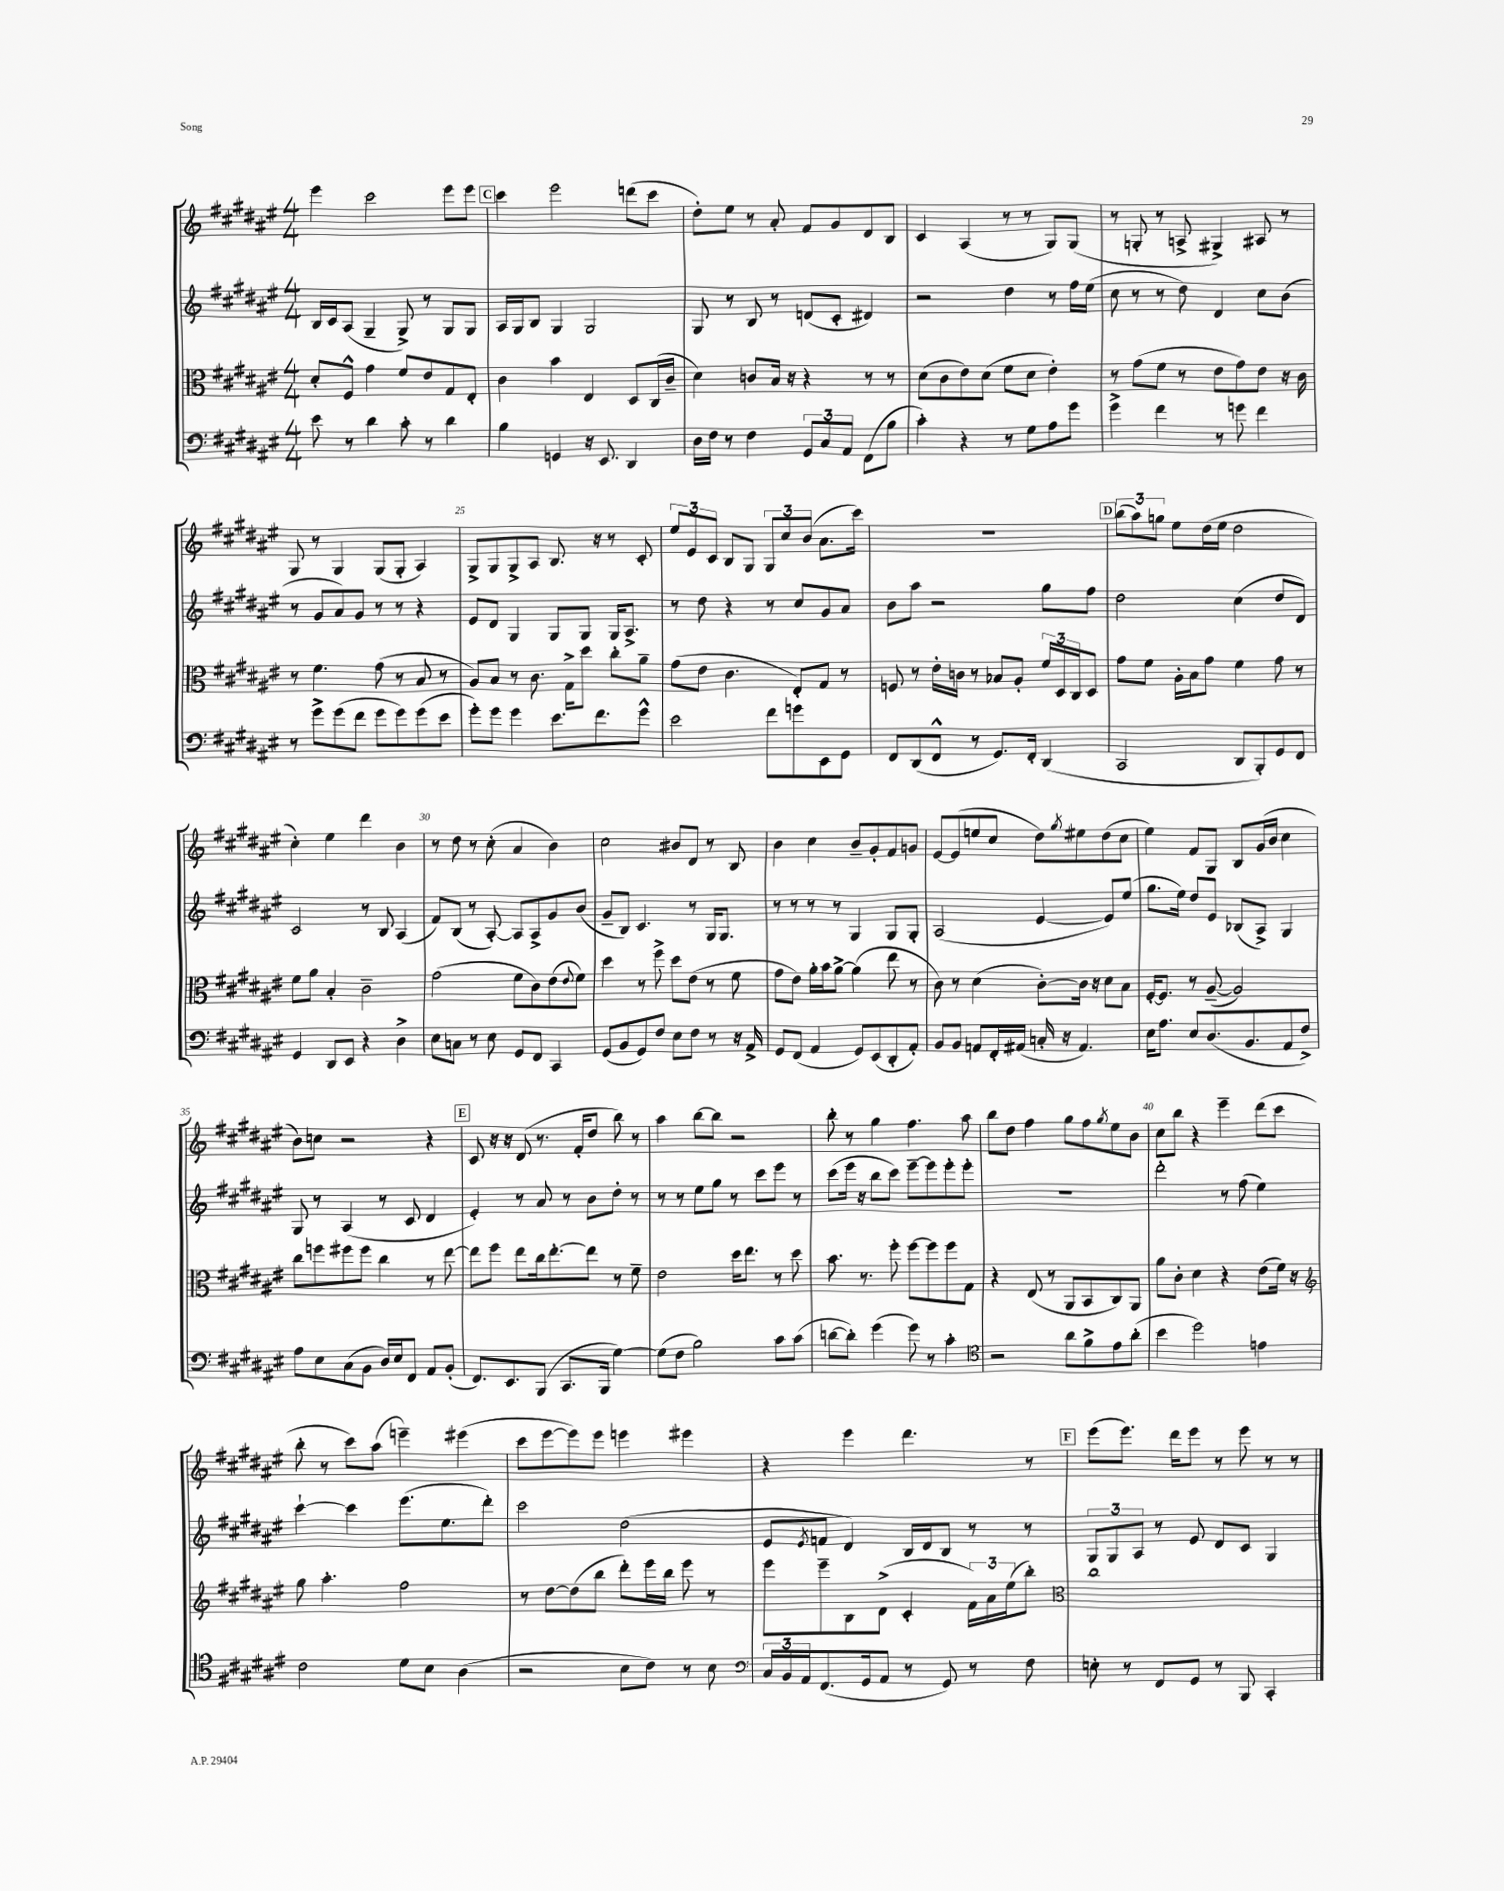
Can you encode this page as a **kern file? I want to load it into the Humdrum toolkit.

**kern	**kern	**kern	**kern
*staff4	*staff3	*staff2	*staff1
*clefF4	*clefC3	*clefG2	*clefG2
*k[f#c#g#d#a#e#]	*k[f#c#g#d#a#e#]	*k[f#c#g#d#a#e#]	*k[f#c#g#d#a#e#]
*M4/4	*M4/4	*M4/4	*M4/4
8e#	8d#'	16B	4eee#
.	.	16c#	.
8r	8F#^^	(8A#	.
4d#	4g#	4G#~	2ccc#
8c#'	8f#	8G#^)	.
8r	8e#	8r	.
4d#	8G#	8G#	8eee#
.	8E#'	8G#	8eee#
=	=	=	=
4B	4c#	16A#	4ccc#
.	.	16G#	.
.	.	8B	.
4GG	4b	4G#	2eee#
16r	4E#	2G#	.
8.EE#	.	.	.
4DD#	8D#	.	(8ddd
.	(16C#	.	8ccc#
.	16c#~	.	.
=	=	=	=
16D#	4d#)	8G#	8dd#')
16F#	.	.	.
8r	.	8r	8ee#
4F#	8c	8B	8r
.	16B	8r	8a#'
.	16r	.	.
12GG#	4r	(8d	8f#
12C#	.	.	.
.	.	8c#'	8g#
12AA#	.	.	.
(8FF#	8r	4d#)	8d#
8B	8r	.	8B
=	=	=	=
4c#')	(8d#	2r	4c#
.	8c#	.	.
4r	8e#)	.	(4A#
.	(8d#	.	.
8r	8f#	4dd#	8r
8G#	8d#	.	8r
8A#	4e#')	8r	8G#)
8g#	.	16ff#	(8G#
.	.	(16ee#	.
=	=	=	=
4g#^	8r	8cc#	8r
.	(8g#	8r	8G'
4f#	8f#	8r	8r
.	8r	8dd#)	8A^
8r	8e#	4d#	4G#^)
8g	8g#)	.	.
4f#	8e#	8cc#	8A#
.	16r	(8b	8r
.	16c#	.	.
=	=	=	=
8r	8r	8r	8G#
8g#^	4.f#	8g#	8r
(8g#	.	8a#)	4G#
8f#	.	8g#	.
8g#	(8g#	8r	(8G#
8g#)	8r	8r	8G#'
(8g#	8B	4r	4A#)
8e#	8r	.	.
=	=	=	=
8g#')	8A#)	8e#	8G#^
8g#	8B	8d#	8G#
4g#	8r	4G#	8G#^
.	8.c#	.	8A#
8.e#	.	8G#	8.B
.	16G#^	.	.
.	8dd#	8G#	.
8.f#	.	.	16r
.	8cc#'	16G#	8r
.	.	8.A#^	.
8g#^^	8a#~	.	8c#'
=	=	=	=
2e#	(8g#	8r	12ee#
.	.	.	12e#
.	8e#	8dd#	.
.	.	.	12c#
.	4.c#	4r	8B
.	.	.	8G#
8f#	.	8r	12G#
.	.	.	12cc#
8g	8E#')	8cc#	.
.	.	.	(12b
8EE#	8G#	8g#	8.a#
8GG#	8r	8a#	.
.	.	.	16ccc#)
=	=	=	=
8FF#	8F	8b	1r
(8DD#	8r	8aa#	.
8FF#^^	16e#'	2r	.
.	16c	.	.
8r	8r	.	.
8.GG#)	8B-	.	.
.	8A#'	.	.
16FF#'	.	.	.
(4DD#	24f#	8gg#	.
.	24D#	.	.
.	24C#	.	.
.	8D#	8ff#	.
=	=	=	=
2CC#	8g#	2dd#	(12bb
.	.	.	12aa#)
.	8f#	.	.
.	.	.	12gg
.	16A#'	.	8ee#
.	16B	.	.
.	8g#	.	(16dd#
.	.	.	16ee#
8DD#	4f#	(4cc#	2dd#
8BBB')	.	.	.
8GG#	8g#	8dd#	.
8FF#	8r	8d#)	.
=	=	=	=
4GG#	8f#	2c#	4cc#')
.	8a#	.	.
8DD#	4B'	.	4ee#
8EE#	.	.	.
4r	2c#~	8r	4ddd#
.	.	8B	.
4D#^	.	(4A#	4b
=	=	=	=
8E#	(2g#	8f#)	8r
8C	.	(8B	8dd#
8r	.	8r	8r
8E#	.	[8A#')	(8cc#'
8GG#	8f#	8A#]	4a#
8FF#	8c#)	8A#^	.
4CC#	(8e#	8g#	4b)
.	8qqe#	.	.
.	8f#)	(8b	.
=	=	=	=
(8GG#	4dd#	8g#~	2cc#
8BB	.	8B)	.
8GG#)	8r	4.c#	.
8F#	8ff#^	.	.
8E#	8dd#	.	8b#
8F#	(8e#	8r	8d#
8r	8r	16G#	8r
.	.	8.G#	.
16r	8f#	.	8B
16AA#^	.	.	.
=	=	=	=
8GG#	8g#	8r	4b
(8FF#	8e#)	8r	.
4AA#	16a#'	8r	4cc#
.	16b	.	.
.	[8a#^	8r	.
8GG#)	(4a#]	4G#	8b~
(8EE#	.	.	8g#'
8DD#'	8ee#	8G#	8f#
8AA#')	8r	8G#'	8g
=	=	=	=
8BB	8c#)	(2A#	[8e#
8BB	8r	.	(8e#]
8AA	(4d#	.	8ee
16FF#'	.	.	8cc#
(16AA#	.	.	.
16C'	[8c#')	[4e#	8dd#)
16r	.	.	.
.	.	.	8qgg#
4.AA#)	16c#]	.	8ee#
.	16r	.	.
.	8d#	8e#])	(8dd#
.	8B	(8ee#	8cc#
=	=	=	=
16E#	[16F#'	8.gg#	4ee#)
8.A#	8.F#]	.	.
.	.	16ee#)	.
8E#	8r	8dd#	8f#
(8.D#	([8A#~	8e#	8G#
.	2A#])	(8B-	8B
8.BB	.	.	.
.	.	8A#^)	(16g#
.	.	.	16b
8AA#	.	4G#	4cc#
8F#^)	.	.	.
=	=	=	=
8A#	8cc#	8G#	8b)
8E#	8ff	8r	8cc
(8C#	8ff#	(4A#	2r
8BB	8ff#	.	.
16D#)	4cc#	8r	.
16E#	.	.	.
8FF#	.	8c#	.
8AA#	8r	4d#	4r
(8BB'	[8ee#	.	.
=	=	=	=
8.FF#)	8ee#]	4e#')	8c#
.	8ff#	.	16r
8.EE#	.	.	16r
.	8ee#	8r	(8d#
(8BBB	16cc#	8a#	8.r
.	[8.ee#'	.	.
8.CC#	.	8r	.
.	.	.	16f#'
.	8ee#]	8b	8dd#
16BBB	.	.	.
[4G#)	8r	8dd#'	8bb)
.	8f#~	8r	8r
=	=	=	=
(8G#]	2e#	8r	4aa#
8F#	.	8r	.
2B)	.	8ee#	[8bb
.	.	8gg#	8bb]
.	16dd#	8r	2r
.	8.ee#	.	.
.	.	8ccc#	.
8c#	8r	8eee#	.
(8c#	8dd#	8r	.
=	=	=	=
[8d	8.b	(8ccc#	8bb'
8d'])	.	16eee#	8r
.	8.r	16r	.
(4g#	.	8bb	4gg#
.	8ff#'	8ccc#)	.
8g#)	[8ff#	[8eee#~	4.ff#
8r	8ff#]	8eee#]	.
4c#'	8ff#	8eee#'	.
.	8G#	8eee#'	8aa#
=	=	=	=
*clefC4	*	*	*
2r	4r	1r	8bb
.	.	.	8dd#
.	(8E#	.	4ff#
.	8r	.	.
8a#	8AA#	.	8gg#
8f#^	8BB	.	8ff#
.	.	.	8qgg#
8e#	8C#)	.	8ee#
(8a#'	8AA#	.	8b
=	=	=	=
4b	8a#	2ddd#'	8cc#
.	8c#'	.	8bb
2dd#)	4d#	.	4r
.	4r	8r	4eee#~
.	.	(8ff#	.
4e	(8e#	4ee#)	(8ddd#
.	16f#)	.	8ccc#
.	16r	.	.
=	=	=	=
*	*clefG2	*	*
2c#	8gg#	[4ccc#`	8bb'
.	4.aa#'	.	8r
.	.	4ccc#]	8ccc#)
.	.	.	(8aa#
8d#	2ff#	(8.eee#	4eee~)
8B	.	.	.
.	.	8.ee#	.
(4A#	.	.	(4eee#
.	.	8ddd#')	.
=	=	=	=
2r	8r	2ccc#	8ccc#
.	[8dd#	.	[8eee#
.	(8dd#]	.	8eee#])
.	8bb	.	8eee#
8B	8ddd#')	(2dd#	4eee
8c#)	16eee#	.	.
.	16bb	.	.
8r	8eee#	.	4eee#
8B	8r	.	.
=	=	=	=
*clefF4	*	*	*
24C#	8eee#	8e#	4r
24BB	.	.	.
24AA#	.	.	.
.	.	8qe#	.
(8.FF#	8eee#~	8f	.
.	8B	4d#)	4eee#
16GG#	.	.	.
8AA#	(8d#^	.	.
8r	4c#'	16B	4.ddd#
.	.	16d#	.
8GG#)	.	8B	.
8r	24f#)	8r	.
.	24a#	.	.
.	(24ee#	.	.
8F#	8bb')	8r	8r
=	=	=	=
*	*clefC3	*	*
8E'	1cc#	12G#	(8eee#
.	.	12G#	.
8r	.	.	8.eee#)
.	.	12A#	.
8FF#	.	8r	.
.	.	.	16ddd#
8GG#	.	8e#	8eee#
8r	.	8d#	8r
8BBB	.	8c#	8eee#
4CC#'	.	4G#	8r
.	.	.	8r
==	==	==	==
*-	*-	*-	*-
